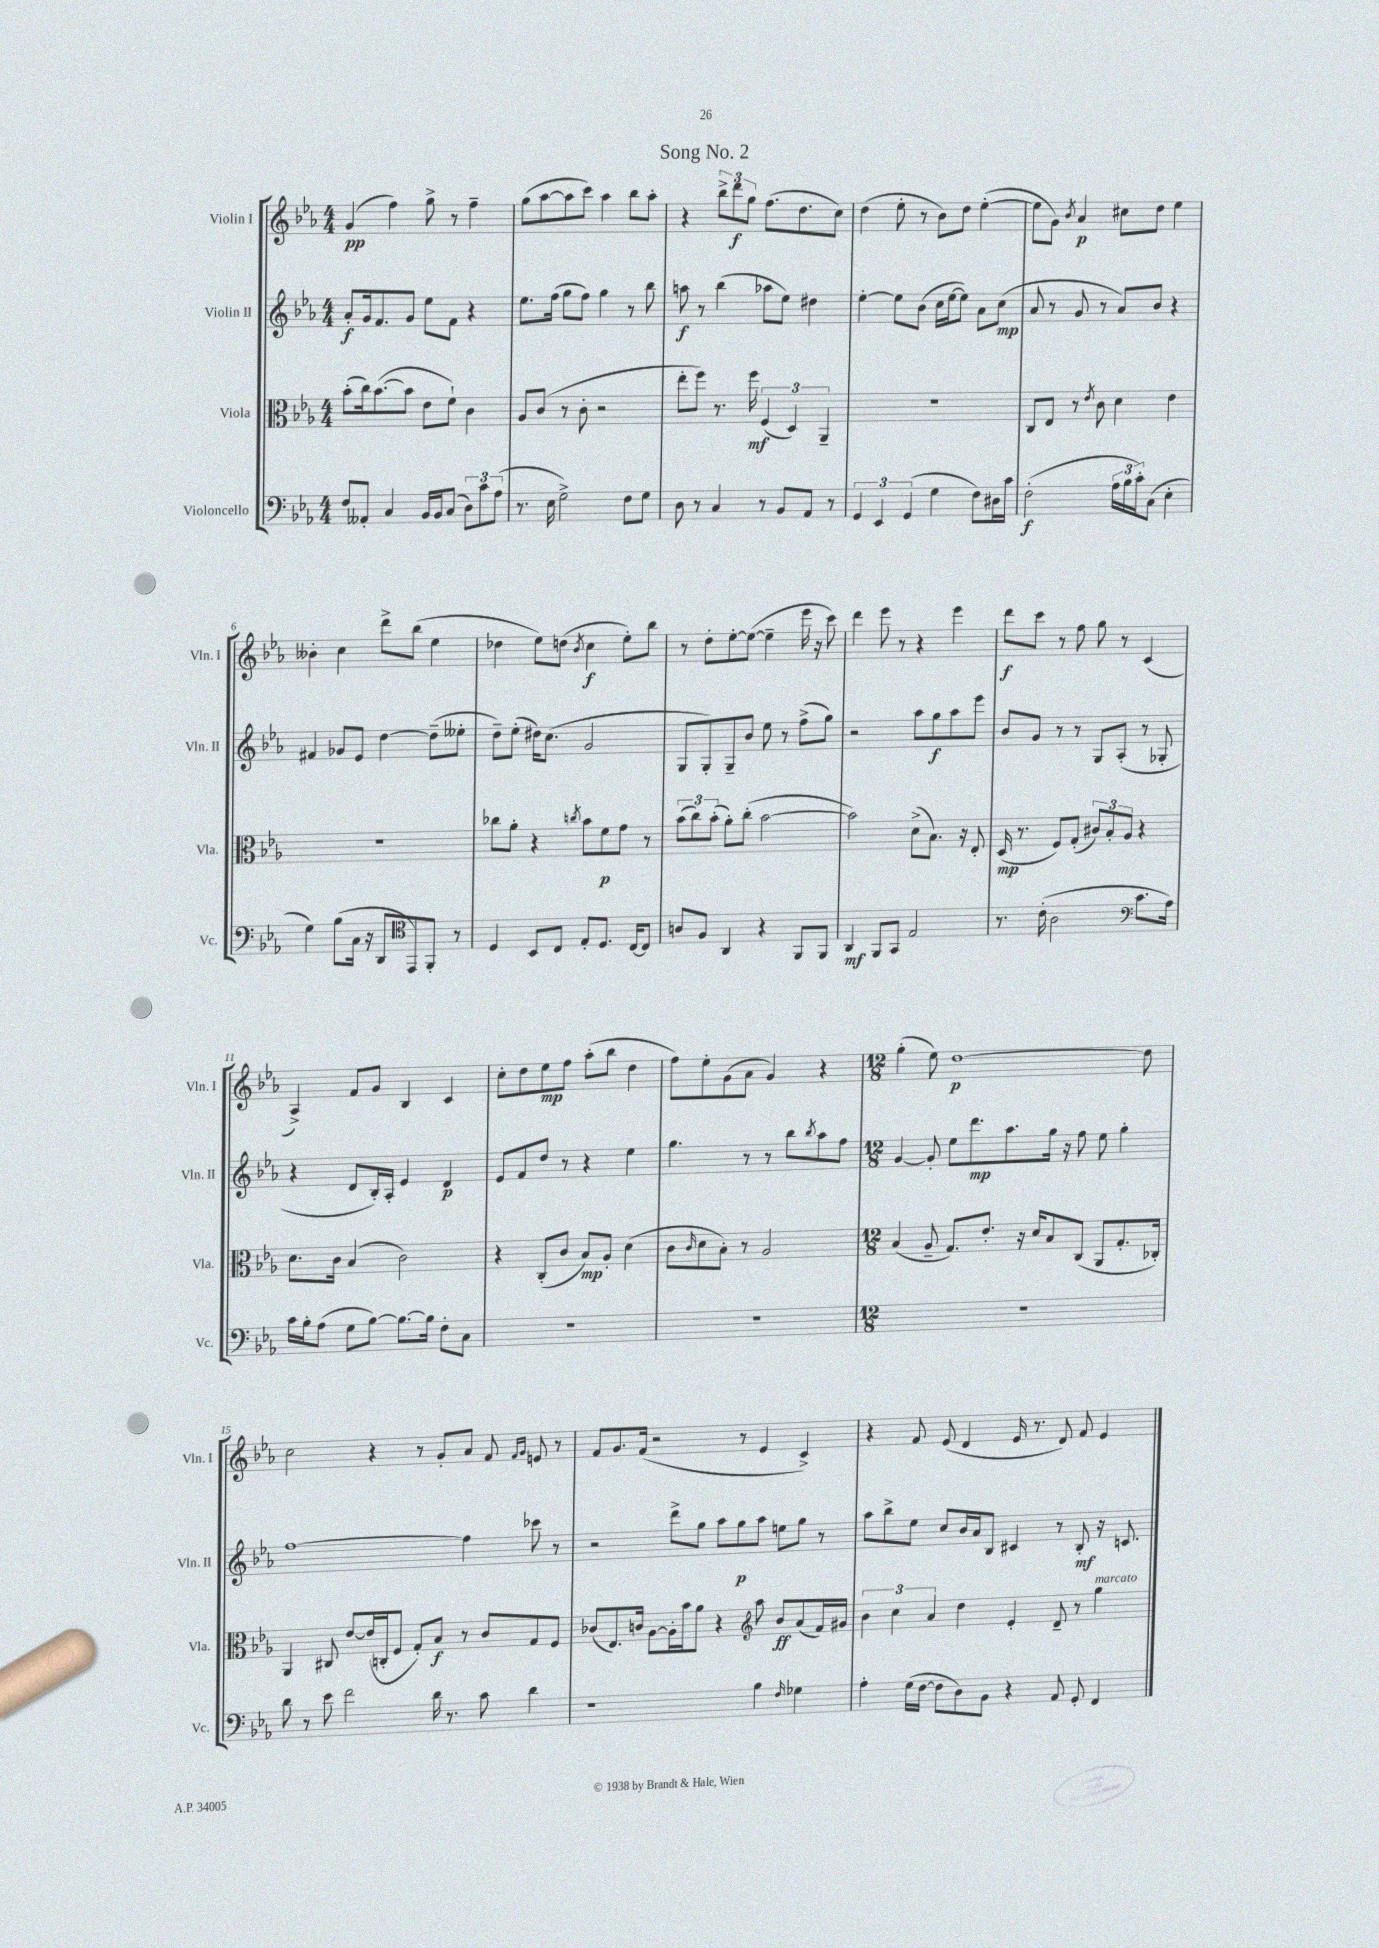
\header { title = "Song No. 2" }
<<
\new StaffGroup <<
\new Staff = "s0" \with { instrumentName = "Violin I" shortInstrumentName = "Vln. I" } {
    \clef treble \key ees \major \numericTimeSignature \time 4/4
    g'4\pp( f''4) g''8-> r8 f''4-- |
    g''8( aes''8~ aes''8 c'''8) aes''4 bes''8 aes''8-. |
    r4 \tuplet 3/2 { bes''8-> d'''8\f g''8 } f''8.( d''8. c''8) |
    d''4( ees''8-. r8 bes'8) d''8 ees''4~-.( |
    ees''8 g'8) \acciaccatura { bes'8 } aes'4\p cis''8 d''8 ees''4 |
    beses'4-. c''4 d'''8-> bes''8( ees''4 |
    des''4 ees''8) d''8( \acciaccatura { bes'8 } c''4\f ees''8-.) bes''8 |
    r8 d''8-. ees''8~-. ees''8~( ees''4-- ees'''16 r16 c'''8) |
    d'''4 ees'''8 r8 r4 ees'''4 |
    d'''8\f c'''8 r8 f''8 g''8 r8 c'4( |
    aes4->) f'8 g'8 bes4 c'4 |
    c''8-. d''8 ees''8\mp f''8 aes''8-.( bes''8 d''4 |
    f''8) ees''8-. g'8( aes'8 g'4) r4 |
    \numericTimeSignature \time 12/8 g''4-.( ees''8) d''1~\p d''8 |
    c''2 r4 r8 g'8-. aes'8 f'8 \grace { f'16 g'16 } e'8 r8 |
    f'8 g'8. f'16( r2 r8 ees'4 c'4->) |
    r4 f'8 ees'8( d'4 ees'16 r8. d'8) f'8 ees'4 \bar "|." |
}
\new Staff = "s1" \with { instrumentName = "Violin II" shortInstrumentName = "Vln. II" } {
    \clef treble \key ees \major \numericTimeSignature \time 4/4
    aes'8-.\f g'16 f'8. g'8 ees''8 f'8 r4 |
    ees''8. f''16( g''8 f''8) g''4 r8 bes''8 |
    a''8\f r8 bes''4( aes''8 ees''8) dis''4 |
    ees''4~-. ees''8 bes'8( c''16 ees''16~ ees''8) aes'8 c''8\mp( |
    aes'8 r8 g'8 r8 aes'8) bes'8 r4 |
    fis'4 ges'8 ees'8 d''4~ d''8--( eeses''8-. |
    d''8--) ees''8-.( dis''16) c''8.( g'2 |
    g8 g8-.) g8-- bes'8 ees''8 r8 f''8->( g''8) |
    r2 aes''8 g''8\f aes''8 ees'''8 |
    bes'8 g'8 r8 r8 g8 aes8-.( r8 ges8-. |
    r4 d'8 bes16-.) aes16-. ees'4 d'4\p |
    ees'8 f'8 d''8 r8 r4 ees''4 |
    g''4. r8 r8 bes''8 \acciaccatura { bes''8 } aes''8 f''8 |
    \numericTimeSignature \time 12/8 g'4~ g'8-. ees''8 d'''8.\mp aes''8. g''16 r16 f''8 ees''8 g''4-. |
    f''1~ f''4 ces'''8 r8 |
    r2 d'''8-> g''8 aes''8 g''8\p aes''8 e''8 g''8 r8 |
    aes''8 bes''8-> ees''8 c''8 bes'16 aes'16 bes8 cis'4 r8 bes8-.\mf r16 c'8. \bar "|." |
}
\new Staff = "s2" \with { instrumentName = "Viola" shortInstrumentName = "Vla." } {
    \clef alto \key ees \major \numericTimeSignature \time 4/4
    bes'8-.( c''16) bes'8.~( bes'8 ees'8 f'8-!) c'4 |
    aes8 c'8( r8 c'8-. r2 |
    ees''8-. f''8) r8. f''16\mf \tuplet 3/2 { f4( d4) aes,4-- } |
    R1 |
    c8 ees8 r8 \acciaccatura { ees'8 } c'8 d'4 ees'4 |
    r1 |
    ces''8 aes'8-. r4 \acciaccatura { c''8 } bes'8 f'8\p g'8 r8 |
    \tuplet 3/2 { bes'8( c''8) bes'8-.( } aes'8-.) c''8-.( bes'2~ |
    bes'2) d'8->( bes8.) r16 ees8-. |
    d16\mp( r8. f8) g8-.( \tuplet 3/2 { cis'8) bes8-. aes8 } r4 |
    d'8. c'16 bes4( c'2) |
    r4 c8-.( c'8 bes8\mp) aes8-. d'4( |
    c'8 \grace { c'16 } d'8 bes8-.) r8 aes2 |
    \numericTimeSignature \time 12/8 bes4( aes8-- g8.) ees'8.-. r16 d'16 bes8 c8( aes,8 g8.-. ces16-.) |
    aes,4 cis8 ees'8~ ees'16( c16-. f8 g8-.) bes8\f r8 c'8 g8 f8 |
    ces'8( ees8.) c'16 aes8~ aes16-. bes'16 aes'8 r4 \clef treble aes''8 bes'8\ff aes'8( f'16) gis'16 |
    \tuplet 3/2 { bes'4 c''4 aes'4 } d''4 ees'4-. d'8-- r8 g''4^\markup { \italic "marcato" } \bar "|." |
}
\new Staff = "s3" \with { instrumentName = "Violoncello" shortInstrumentName = "Vc." } {
    \clef bass \key ees \major \numericTimeSignature \time 4/4
    f8 aeses,8-. c4 bes,16 bes,16 c8( \tuplet 3/2 { d8) c'8 aes8( } |
    r8. ees16 g2->) f8 g8 |
    d8 r8 c4 r8 bes,8 aes,8 r8 |
    \tuplet 3/2 { g,4 ees,4 g,4( } g4 f8) dis16 c'16 |
    f2-.\f( \tuplet 3/2 { aes16 bes16 c'16-.) } c8( ees4-. |
    g4) bes8( c16 r16 d,8 ees,8) f,8-. r8 |
    \clef tenor d4 bes,8 c8 ees8-. d8. c16~ c8 |
    a8 f8 aes,4 r4 f,8 f,8 |
    aes,4\mf f,8 g,8 ees2 |
    r8. c'16-.( aes2 \clef bass c'8. aes16) |
    c'16 bes16-. aes8( g8 bes8~) bes8.~ bes16 f8-. c8 |
    R1 |
    R1 |
    \numericTimeSignature \time 12/8 R1. |
    d'8 r8 ees'8 f'2 d'16 r8. c'8 d'4 |
    r1 bes4 \grace { f16 } ges4 |
    aes4-. g16( f16~ f8 d8) bes,8 r4 aes,8 g,8-. f,4 \bar "|." |
}
>>
>>
